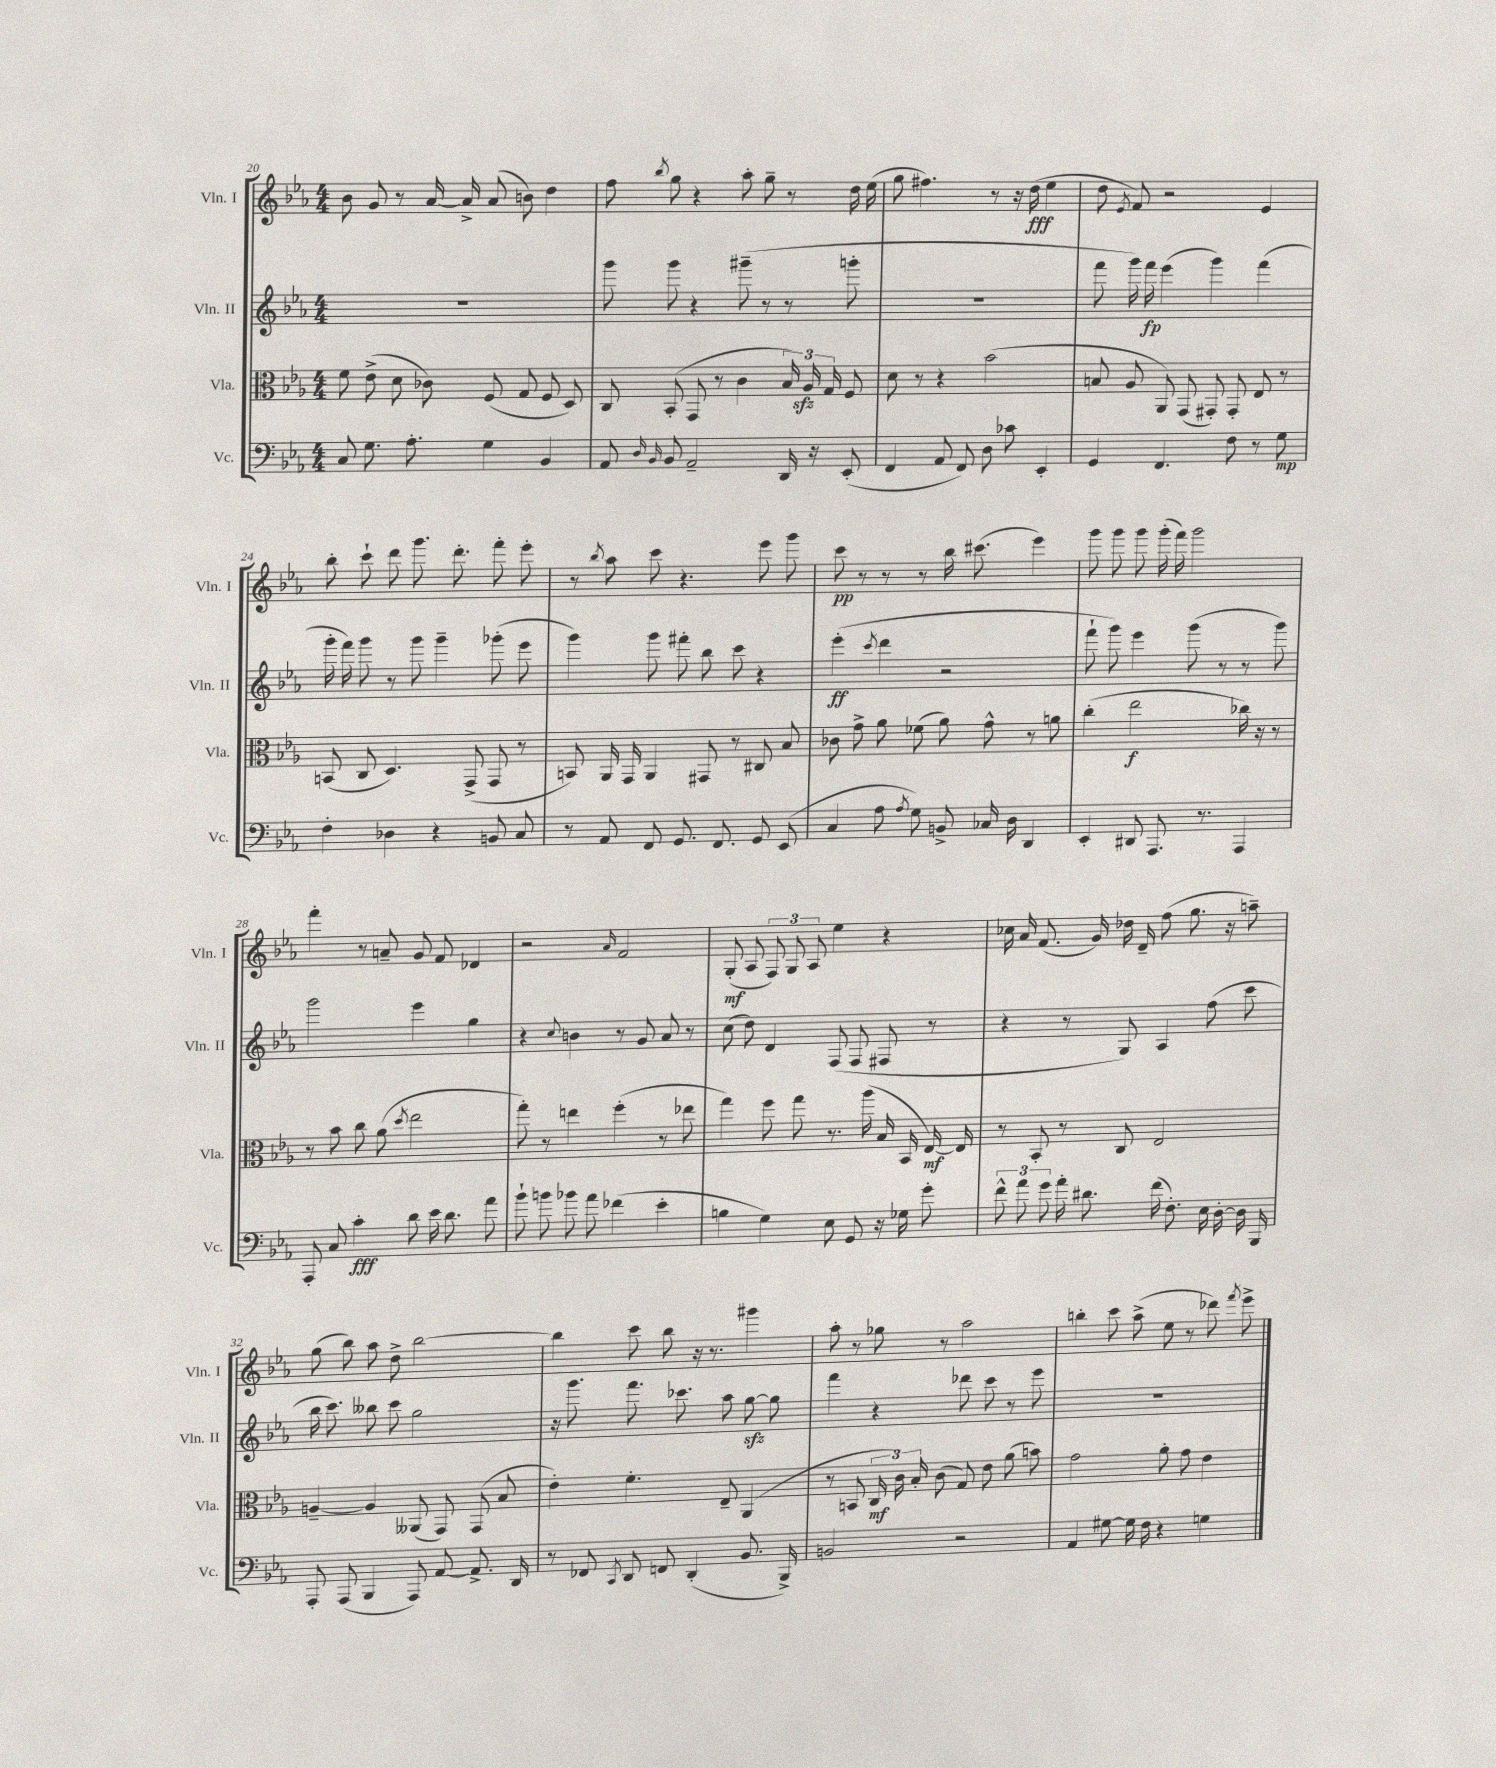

**kern	**dynam	**kern	**dynam	**kern	**dynam	**kern	**dynam
*part4	*part4	*part3	*part3	*part2	*part2	*part1	*part1
*staff4	*staff4	*staff3	*staff3	*staff2	*staff2	*staff1	*staff1
*I"Vc.	*	*I"Vla.	*	*I"Vln. II	*	*I"Vln. I	*
*I'Vc.	*	*I'Vla.	*	*I'Vln. II	*	*I'Vln. I	*
*clefF4	*	*clefC3	*	*clefG2	*	*clefG2	*
*k[b-e-a-]	*	*k[b-e-a-]	*	*k[b-e-a-]	*	*k[b-e-a-]	*
*M4/4	*	*M4/4	*	*M4/4	*	*M4/4	*
=20	=20	=20	=20	=20	=20	=20	=20
8C/	.	8f\	.	1r	.	8b-\	.
8.G\	.	(8e-^\	.	.	.	8g/	.
.	.	8d\	.	.	.	8r	.
8.A-'\	.	.	.	.	.	.	.
.	.	8c-X\)	.	.	.	[16a-/	.
.	.	.	.	.	.	16a-^/]	.
4G\	.	(8F/	.	.	.	(8a-/	.
.	.	8G/	.	.	.	8bn\)	.
4BB-/	.	8F/	.	.	.	4dd\	.
.	.	8D/)	.	.	.	.	.
=21	=21	=21	=21	=21	=21	=21	=21
8AA-/	.	8C/	.	8ggg\	.	8ff\	.
16qqD/	.	.	.	.	.	.	.
16qqBB-/	.	.	.	.	.	8qbb-/	.
8BB-/	.	(8BB-'/	.	8ggg\	.	8gg\	.
2AA-~/	.	8GG/	.	4r	.	4r	.
.	.	8r	.	.	.	.	.
.	.	4c\	.	(8ggg#X~\	.	8aa-'\	.
.	.	.	.	8r	.	8gg~\	.
16DD/	.	24B-/)	.	8r	.	8r	.
.	.	24A-zz/	.	.	.	.	.
16r	.	.	.	.	.	.	.
.	.	24G/	.	.	.	.	.
(8EE-'/	.	8F/	.	8gggn'\	.	16dd\	.
.	.	.	.	.	.	(16ee-\	.
=22	=22	=22	=22	=22	=22	=22	=22
4FF/	.	8d\	.	1r	.	8gg\	.
.	.	8r	.	.	.	4.ff#X\)	.
8AA-/	.	4r	.	.	.	.	.
8FF/)	.	.	.	.	.	.	.
8D\	.	(2b-\	.	.	.	8r	.
8c-X\	.	.	.	.	.	16r	.
.	.	.	.	.	.	(16dd\	fff
4EE-'/	.	.	.	.	.	4ee-\	.
=23	=23	=23	=23	=23	=23	=23	=23
4GG/	.	8Bn/	.	8fff\	.	8dd\	.
.	.	.	.	.	.	8qe-/	.
.	.	8A-/	.	16ggg\)	.	8f/)	.
.	.	.	.	16fff\	fp	.	.
4.FF/	.	8AA-/)	.	(4eee-\	.	2r	.
.	.	(8GG/	.	.	.	.	.
.	.	8GG#X'/)	.	4ggg\)	.	.	.
8F\	.	8GG#'/	.	.	.	.	.
8r	.	8E-/	.	(4fff\	.	4e-/	.
8G\	mp	8r	.	.	.	.	.
!!LO:LB:g=z
=24	=24	=24	=24	=24	=24	=24	=24
4F'\	.	(8BBn/	.	16ggg'\	.	8bb-'\	.
.	.	.	.	16fff\)	.	.	.
.	.	8C/	.	8ggg\	.	8ccc`\	.
4D-X\	.	4.D/)	.	8r	.	8ddd\	.
.	.	.	.	8ggg\	.	8.ggg\	.
4r	.	.	.	4ggg~\	.	.	.
.	.	.	.	.	.	8.ddd'\	.
.	.	(8GG^/	.	.	.	.	.
8BBn/	.	8GG/	.	(8ggg-X'\	.	8fff'\	.
8C/	.	8r	.	8eee-\	.	8eee-'\	.
=25	=25	=25	=25	=25	=25	=25	=25
8r	.	8BBn/)	.	4ggg\)	.	8r	.
.	.	.	.	.	.	8qbb-/	.
8AA-/	.	16AA-/	.	.	.	8aa-\	.
.	.	16GG/	.	.	.	.	.
8FF/	.	4AA-/	.	8ggg\	.	8ccc\	.
8.GG/	.	.	.	8fff#X'\	.	4.r	.
.	.	8GG#X/	.	8bb-\	.	.	.
8.FF/	.	.	.	.	.	.	.
.	.	8r	.	8ccc\	.	.	.
8GG/	.	8C#X/	.	4r	.	8eee-\	.
(8EE-/	.	8B-/	.	.	.	8ggg\	.
=26	=26	=26	=26	=26	=26	=26	=26
4C/	.	8c-X\	.	(4eee-'\	ff	8ccc\	pp
.	.	8g^\	.	.	.	8r	.
.	.	.	.	8qccc/	.	.	.
8A-\	.	8a-\	.	4ddd\	.	8r	.
8qA-/	.	.	.	.	.	.	.
8G\)	.	(8f-X\	.	.	.	8r	.
8BBn^/	.	8a-\)	.	2r	.	16bb-\	.
.	.	.	.	.	.	(8.ccc#X\	.
16C-X/	.	8g^^\	.	.	.	.	.
16D\	.	.	.	.	.	.	.
4DD/	.	8r	.	.	.	4eee-\)	.
.	.	8an\	.	.	.	.	.
=27	=27	=27	=27	=27	=27	=27	=27
4EE-'/	.	(4cc'\	.	8fff`\	.	8ggg\	.
.	.	.	.	8ggg\)	.	8ggg\	.
8DD#X/	.	2ee-\	f	4eee-\	.	8ggg\	.
8.AAA-/	.	.	.	.	.	(16ggg'\	.
.	.	.	.	.	.	16fff\)	.
.	.	.	.	(8ggg\	.	2ggg\	.
8.r	.	.	.	.	.	.	.
.	.	.	.	8r	.	.	.
4AAA-/	.	16cc-X\)	.	8r	.	.	.
.	.	16r	.	.	.	.	.
.	.	8r	.	8ggg\)	.	.	.
!!LO:LB:g=z
=28	=28	=28	=28	=28	=28	=28	=28
8AAA-'/	.	8r	.	2ggg\	.	4fff'\	.
8C/	.	8b-\	.	.	.	.	.
4c'\	fff	8cc\	.	.	.	8r	.
.	.	(8a-\	.	.	.	8an~/	.
.	.	8qdd/	.	.	.	.	.
8d\	.	2ee-\	.	4eee-\	.	8g/	.
16e-\	.	.	.	.	.	8f/	.
8.d\	.	.	.	.	.	.	.
.	.	.	.	4gg\	.	4d-X/	.
8a-\	.	.	.	.	.	.	.
=29	=29	=29	=29	=29	=29	=29	=29
8b-`\	.	8gg'\)	.	4r	.	2r	.
8bn\	.	8r	.	.	.	.	.
.	.	.	.	8qqcc/	.	.	.
8b-X\	.	4een\	.	4bn\	.	.	.
8a-\	.	.	.	.	.	.	.
.	.	.	.	.	.	16qqa-/	.
(4f-X\	.	(4ff'\	.	8r	.	2f/	.
.	.	.	.	8g/	.	.	.
4e-'\	.	8r	.	8a-/	.	.	.
.	.	8ee-X\	.	8r	.	.	.
=30	=30	=30	=30	=30	=30	=30	=30
4Bn\	.	4gg\)	.	(8cc\	.	(8G'/	mf
.	.	.	.	8dd\)	.	8A-/	.
4G\)	.	8ff\	.	4d/	.	12F/)	.
.	.	.	.	.	.	12G/	.
.	.	8gg\	.	.	.	.	.
.	.	.	.	.	.	12A-/	.
8E-\	.	8.r	.	(8F/	.	4ee-\	.
8GG/	.	.	.	8F/	.	.	.
.	.	(16aa-\	.	.	.	.	.
16r	.	16B-/	.	8F#X/	.	4r	.
16G-X\	.	16BB-/	.	.	.	.	.
8g'\	.	[16E-/)	mf	8r	.	.	.
.	.	16E-/]	.	.	.	.	.
=31	=31	=31	=31	=31	=31	=31	=31
12f^^\	.	8r	.	4r	.	16cc-X\	.
.	.	.	.	.	.	16a-/	.
12a-\	.	.	.	.	.	.	.
.	.	8BB-'/	.	.	.	(8.f/	.
12g\	.	.	.	.	.	.	.
16a-'\	.	8r	.	8r	.	.	.
8.d#X\	.	.	.	.	.	16g/)	.
.	.	8C/	.	8G/)	.	16dd-X\	.
.	.	.	.	.	.	16d~/	.
(16f\	.	2E-/	.	4A-/	.	(8ff\	.
8.F'\)	.	.	.	.	.	.	.
.	.	.	.	.	.	8.gg\	.
16E-\	.	.	.	(8ff\	.	.	.
[16D'\	.	.	.	.	.	16r	.
16D\]	.	.	.	8ccc\	.	8aan~\)	.
16BBB-/	.	.	.	.	.	.	.
!!LO:LB:g=z
=32	=32	=32	=32	=32	=32	=32	=32
8AAA-'/	.	[4An~/	.	16bb-\	.	(8gg\	.
.	.	.	.	8.ccc\)	.	.	.
(8AAA-/	.	.	.	.	.	8bb-\)	.
4BBB-/	.	4A/]	.	8bb--X\	.	8aa-\	.
.	.	.	.	8ccc\	.	8dd^\	.
8AAA-/)	.	(8AA--X/	.	2gg\	.	[2bb-\	.
[8AA-/	.	8GG/)	.	.	.	.	.
8.AA-^/]	.	(8GG/	.	.	.	.	.
.	.	8B-/	.	.	.	.	.
16DD/	.	.	.	.	.	.	.
=33	=33	=33	=33	=33	=33	=33	=33
8r	.	4e-'\)	.	16r	.	4bb-\]	.
.	.	.	.	8.ggg\	.	.	.
8FF-X/	.	.	.	.	.	.	.
8qCC/	.	.	.	.	.	.	.
8DD/	.	4.f'\	.	8.fff\	.	8ccc\	.
8FFn/	.	.	.	.	.	8bb-\	.
.	.	.	.	8.ccc-X\	.	.	.
(4DD'/	.	.	.	.	.	16r	.
.	.	.	.	.	.	8.r	.
.	.	8E-~/	.	8aa-\	.	.	.
8.BB-/	.	(4AA-/	.	[8ggzz\	.	4ggg#X\	.
.	.	.	.	8gg\]	.	.	.
16BBB-^/)	.	.	.	.	.	.	.
=34	=34	=34	=34	=34	=34	=34	=34
2BBn/	.	8r	.	4fff\	.	8aa-'\	.
.	.	8BBn/	.	.	.	8r	.
.	.	24C/	mf	4r	.	8gg-X\	.
.	.	24c\)	.	.	.	.	.
.	.	24B-'/	.	.	.	.	.
.	.	(8c\	.	.	.	8r	.
2r	.	8G/)	.	8ddd-X\	.	2aa-\	.
.	.	8e-\	.	8ccc\	.	.	.
.	.	(8a-\	.	8r	.	.	.
.	.	8bn\)	.	8eee-\	.	.	.
=35	=35	=35	=35	=35	=35	=35	=35
4AA-/	.	2g\	.	1r	.	4bbn'\	.
[8G#X\	.	.	.	.	.	8ccc\	.
16G#\]	.	.	.	.	.	(8aa-^\	.
16F\	.	.	.	.	.	.	.
4r	.	8a-'\	.	.	.	8ee-\	.
.	.	8g\	.	.	.	8r	.
4Gn\	.	4e-\	.	.	.	8ddd-X\)	.
.	.	.	.	.	.	8qfff/	.
.	.	.	.	.	.	8eee-^\	.
==	==	==	==	==	==	==	==
*-	*-	*-	*-	*-	*-	*-	*-
